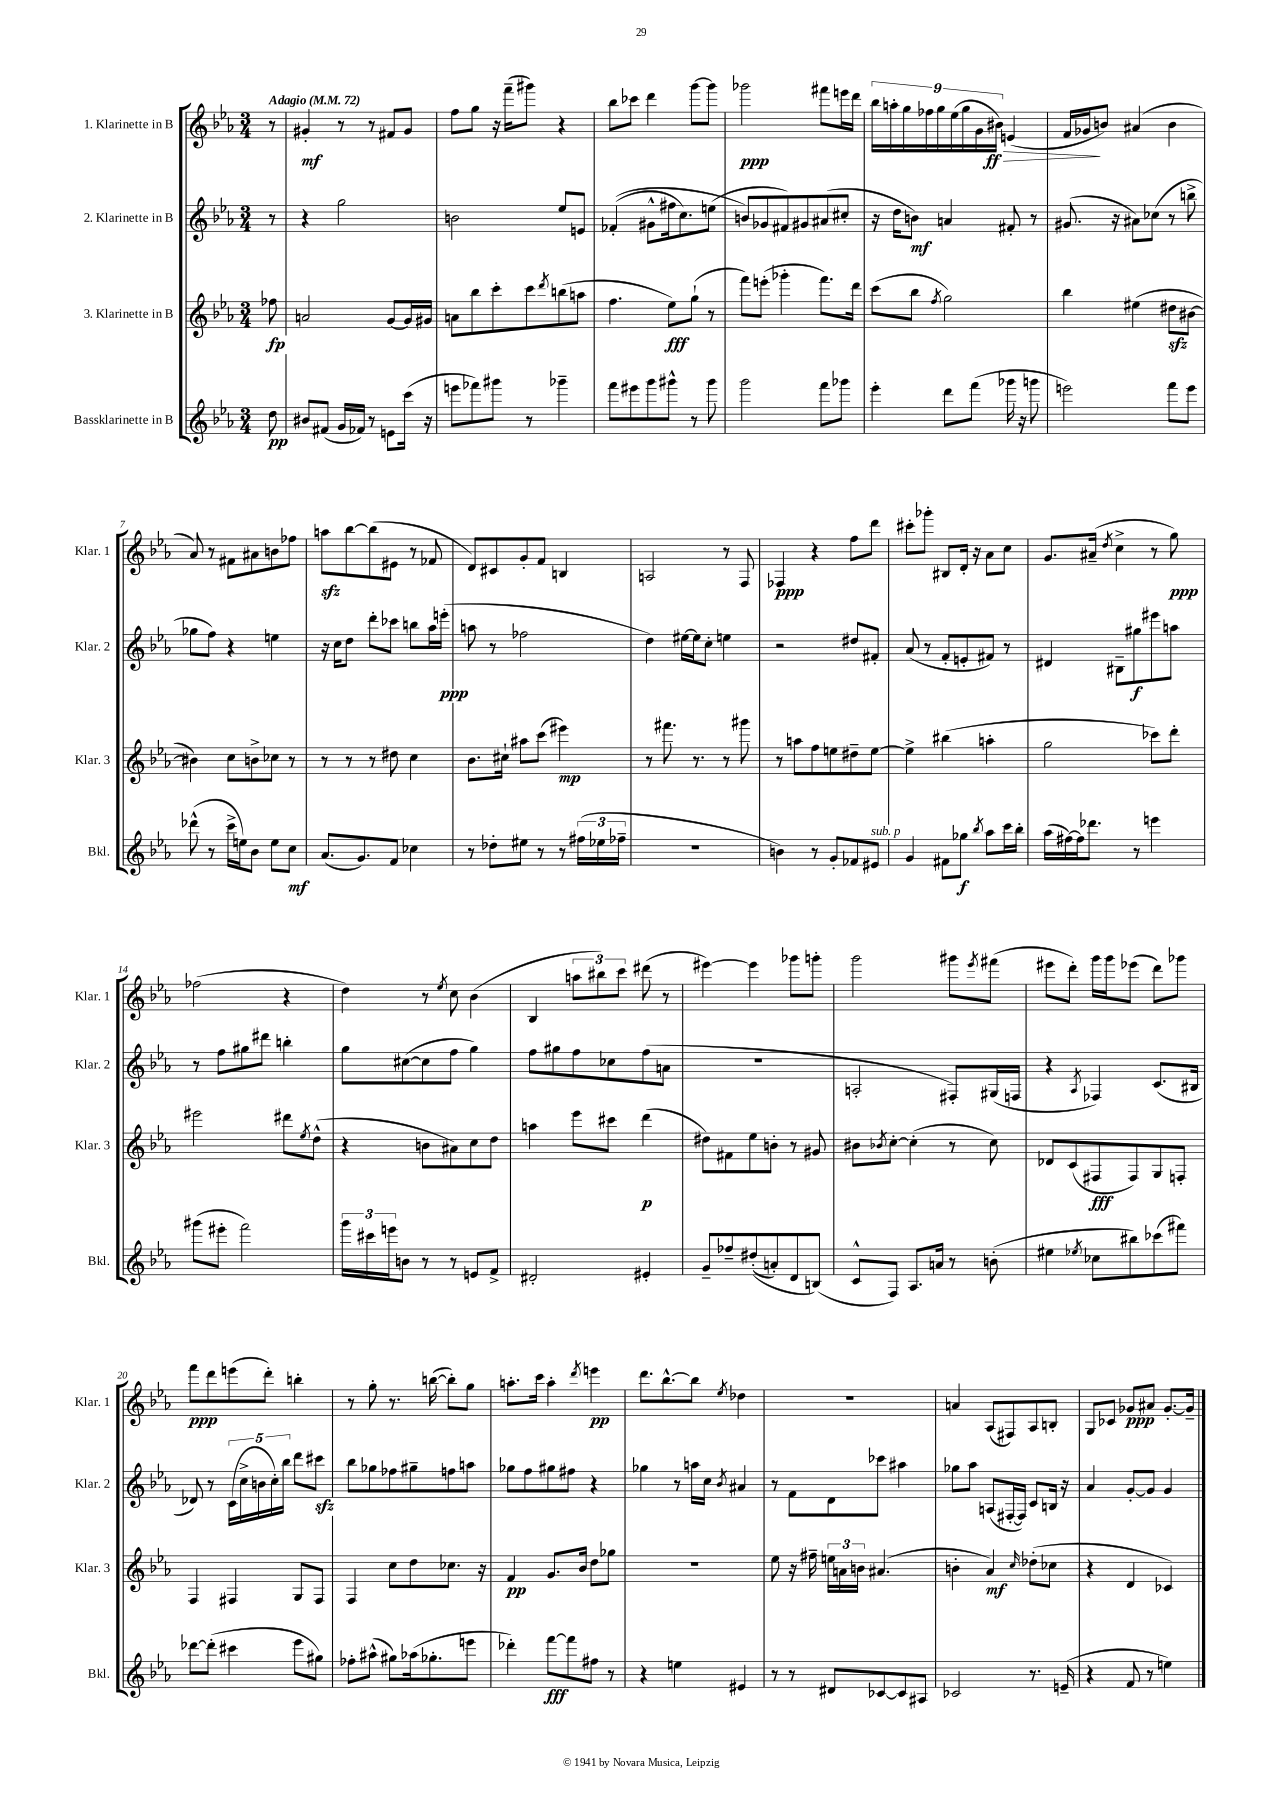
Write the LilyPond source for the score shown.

<<
\new StaffGroup <<
\new Staff = "s0" \with { instrumentName = "1. Klarinette in B" shortInstrumentName = "Klar. 1" } {
    \clef treble \key ees \major \numericTimeSignature \time 3/4 \partial 8 \tempo "Adagio" 4 = 72
    r8 |
    gis'4-.\mf r8 r8 fis'8 gis'8 |
    f''8 g''8 r16 f'''16--( gis'''8) r4 |
    bes''8 ces'''8 d'''4 g'''8~ g'''8 |
    ges'''2\ppp fis'''8 e'''16 d'''16 |
    \tuplet 9/8 { bes''16 a''16-. g''16 fes''16 g''16 ees''16( g''16 g'16 bis'16\ff\>) } e'4( |
    f'16 ges'16\! b'8) ais'4( b'4 |
    aes'8) r8 fis'8 ais'8 b'8 fes''8 |
    a''8\sfz bes''8~ bes''8( eis'8 r8 fes'8 |
    d'8) cis'8 g'8-. f'8 b4 |
    a2 r8 f8 |
    fes4\ppp r4 f''8 d'''8 |
    cis'''8-. ges'''8-. bis8 d'16-. r16 aes'8 c''8 |
    g'8. ais'16--( \acciaccatura { d''8 } c''4-> r8 g''8\ppp) |
    fes''2( r4 |
    d''4) r8 \acciaccatura { ees''8 } c''8 bes'4( |
    bes4 \tuplet 3/2 { a''8 bis''8) c'''8 } dis'''8( r8 |
    eis'''4~) eis'''4 ges'''8 g'''8-. |
    g'''2 gis'''8 \acciaccatura { ees'''8 } fis'''8( |
    eis'''8 d'''8-.) g'''16 g'''16 ees'''8( d'''8) ges'''8 |
    f'''8\ppp d'''8 e'''8( d'''8-.) b''4-. |
    r8 g''8-. r8. b''16~( b''8-.) g''8 |
    a''8.-. c'''16 a''4-. \acciaccatura { d'''8 } e'''4\pp |
    d'''8. bes''8.~-^ bes''8 \acciaccatura { ees''8 } des''4 |
    R2. |
    a'4 aes8( fis8) aes8 b8-. |
    g8 ces'8 ges'8\ppp ais'8 ges'8.~-. ges'16-- \bar "|." |
}
\new Staff = "s1" \with { instrumentName = "2. Klarinette in B" shortInstrumentName = "Klar. 2" } {
    \clef treble \key ees \major \numericTimeSignature \time 3/4 \partial 8
    r8 |
    r4 g''2 |
    b'2 ees''8 e'8 |
    fes'4-.(\( gis'8-^ fis''16 c''8.) e''8( |
    b'8\) ges'8 fis'8) gis'8 ais'8( cis''8-. |
    r16 d''16 b'8\mf) a'4 fis'8-. r8 |
    gis'8.( r16 ais'8) ces''8( r8 b''8-> |
    ges''8 f''8) r4 e''4 |
    r16 c''16 d''8 d'''8-. ces'''8 b''8 aes''16 e'''16-.\ppp( |
    a''8 r8 fes''2 |
    d''4) eis''16~ eis''16 c''8-. e''4 |
    r2 dis''8 fis'8-. |
    aes'8( r8 f'8-. e'8-. fis'8) r8 |
    dis'4 bis8-- gis''8\f eis'''8 a''8 |
    r8 f''8 gis''8 dis'''8 b''4-. |
    g''8 cis''8~( cis''8 f''8 g''4) |
    f''8 gis''8 f''8 ces''8 f''8( a'8 |
    R2. |
    a2-. fis8-.) gis16( f16 |
    r4 \acciaccatura { aes8 } fes4) c'8.( bis16 |
    des'8) r8 \tuplet 5/4 { c'16( c''16-> b'16 c''16-.) bes''16 } d'''8 cis'''8\sfz |
    bes''8 ges''8 fes''8 gis''8-- f''8 a''8 |
    ges''8 f''8 gis''8 fis''8 r4 |
    ges''4 r8 a''16 c''16 \acciaccatura { bes'8 } ais'4 |
    r8 f'8 d'8 ces'''8 ais''4 |
    ges''8 aes''8 a8( fis16~-. fis16) c'8 b16 r16 |
    aes'4 g'8~-. g'8 g'4 \bar "|." |
}
\new Staff = "s2" \with { instrumentName = "3. Klarinette in B" shortInstrumentName = "Klar. 3" } {
    \clef treble \key ees \major \numericTimeSignature \time 3/4 \partial 8
    fes''8\fp |
    a'2 g'8~ g'16 gis'16 |
    a'8 bes''8 c'''8-. c'''8 \acciaccatura { d'''8 } b''8( a''8 |
    f''4. ees''8\fff) g''8-!( r8 |
    f'''8) e'''8-.( ges'''4-. f'''8.) d'''16 |
    c'''8( bes''8 \acciaccatura { f''8 } g''2) |
    bes''4 eis''4( dis''8\sfz bis'8~ |
    bis'4) c''8 b'8-> ces''8 r8 |
    r8 r8 r8 dis''8 c''4 |
    bes'8. cis''16-! ais''8 c'''8( eis'''4\mp) |
    r8 fis'''8. r8. r8 gis'''8 |
    r8 a''8 f''8 e''8 dis''8-- e''8~ |
    e''4-> bis''4( a''4-. |
    g''2 ces'''8) d'''8-. |
    eis'''2 dis'''8 \acciaccatura { ees''8 } d''8-^( |
    r4 b'8 ais'8) c''8 d''8 |
    a''4 ees'''8 cis'''8 d'''4\p( |
    dis''8) fis'8 ees''8 b'8-. r8 gis'8 |
    bis'8 \acciaccatura { bes'8 } c''8~-. c''4-.( r8 c''8) |
    des'8 c'8( fis8\fff fis8) g8 f8-. |
    f4 fis4 g8 fis8 |
    f4 c''8 d''8 ces''8. r16 |
    f'4\pp g'8. bes'16 d''8 ges''8 |
    R2. |
    ees''8 r16 fis''16-- \tuplet 3/2 { e''16 a'16 b'16 } ais'4.( |
    b'4-. aes'4\mf) \grace { c''16 } des''8-.( ces''8 |
    r4 d'4 ces'4) \bar "|." |
}
\new Staff = "s3" \with { instrumentName = "Bassklarinette in B" shortInstrumentName = "Bkl." } {
    \clef treble \key ees \major \numericTimeSignature \time 3/4 \partial 8
    d''8\pp |
    bis'8 fis'8( g'16 fes'16) r8 e'8 c'''16( r16 |
    e'''8 fes'''8) gis'''8 r8 ges'''4-- |
    f'''8 eis'''8 g'''8 gis'''8-^ r8 gis'''8 |
    g'''2 f'''8 ges'''8 |
    ees'''4-. d'''8 f'''8( ges'''16 r16 g'''8 |
    e'''2) f'''8 e'''8 |
    des'''8-^( r8 c'''16-> e''16) bes'8 e''8 c''8\mf |
    aes'8.( g'8.) f'8 ces''4 |
    r8 des''8-. eis''8 r8 r8 \tuplet 3/2 { fis''16( ees''16 fes''16-- } |
    R2. |
    b'4) r8 g'8-. fes'8 eis'8^\markup { \italic "sub. p" } |
    g'4 fis'8 ges''8\f \acciaccatura { bes''8 } aes''8 c'''16 bes''16-. |
    aes''16( fis''16~) fis''16 des'''8. r8 e'''4 |
    gis'''8( eis'''8-. f'''2) |
    \tuplet 3/2 { g'''16 cis'''16 e'''16 } b'8 r8 r8 e'8 f'8-> |
    dis'2-. eis'4-. |
    g'8-- fes''8-- dis''8-.(\( a'8-.) d'8 b8(\) |
    c'8-^ f8) aes8. a'16 r8 b'8-.( |
    eis''4 \acciaccatura { ees''8 } ces''8 bis''8) ces'''8( fis'''8) |
    des'''8~ des'''8-.( cis'''4 ees'''8 gis''8) |
    fes''8-. ais''8-^( gis''8) aes''16( ges''8.-. e'''8 |
    des'''4-.) f'''8~\fff f'''8 fis''8 r8 |
    r4 e''4 eis'4 |
    r8 r8 dis'8 ces'8~ ces'8 ais8 |
    ces'2 r8. e'16--( |
    r4 f'8 r8 e''4) \bar "|." |
}
>>
>>
